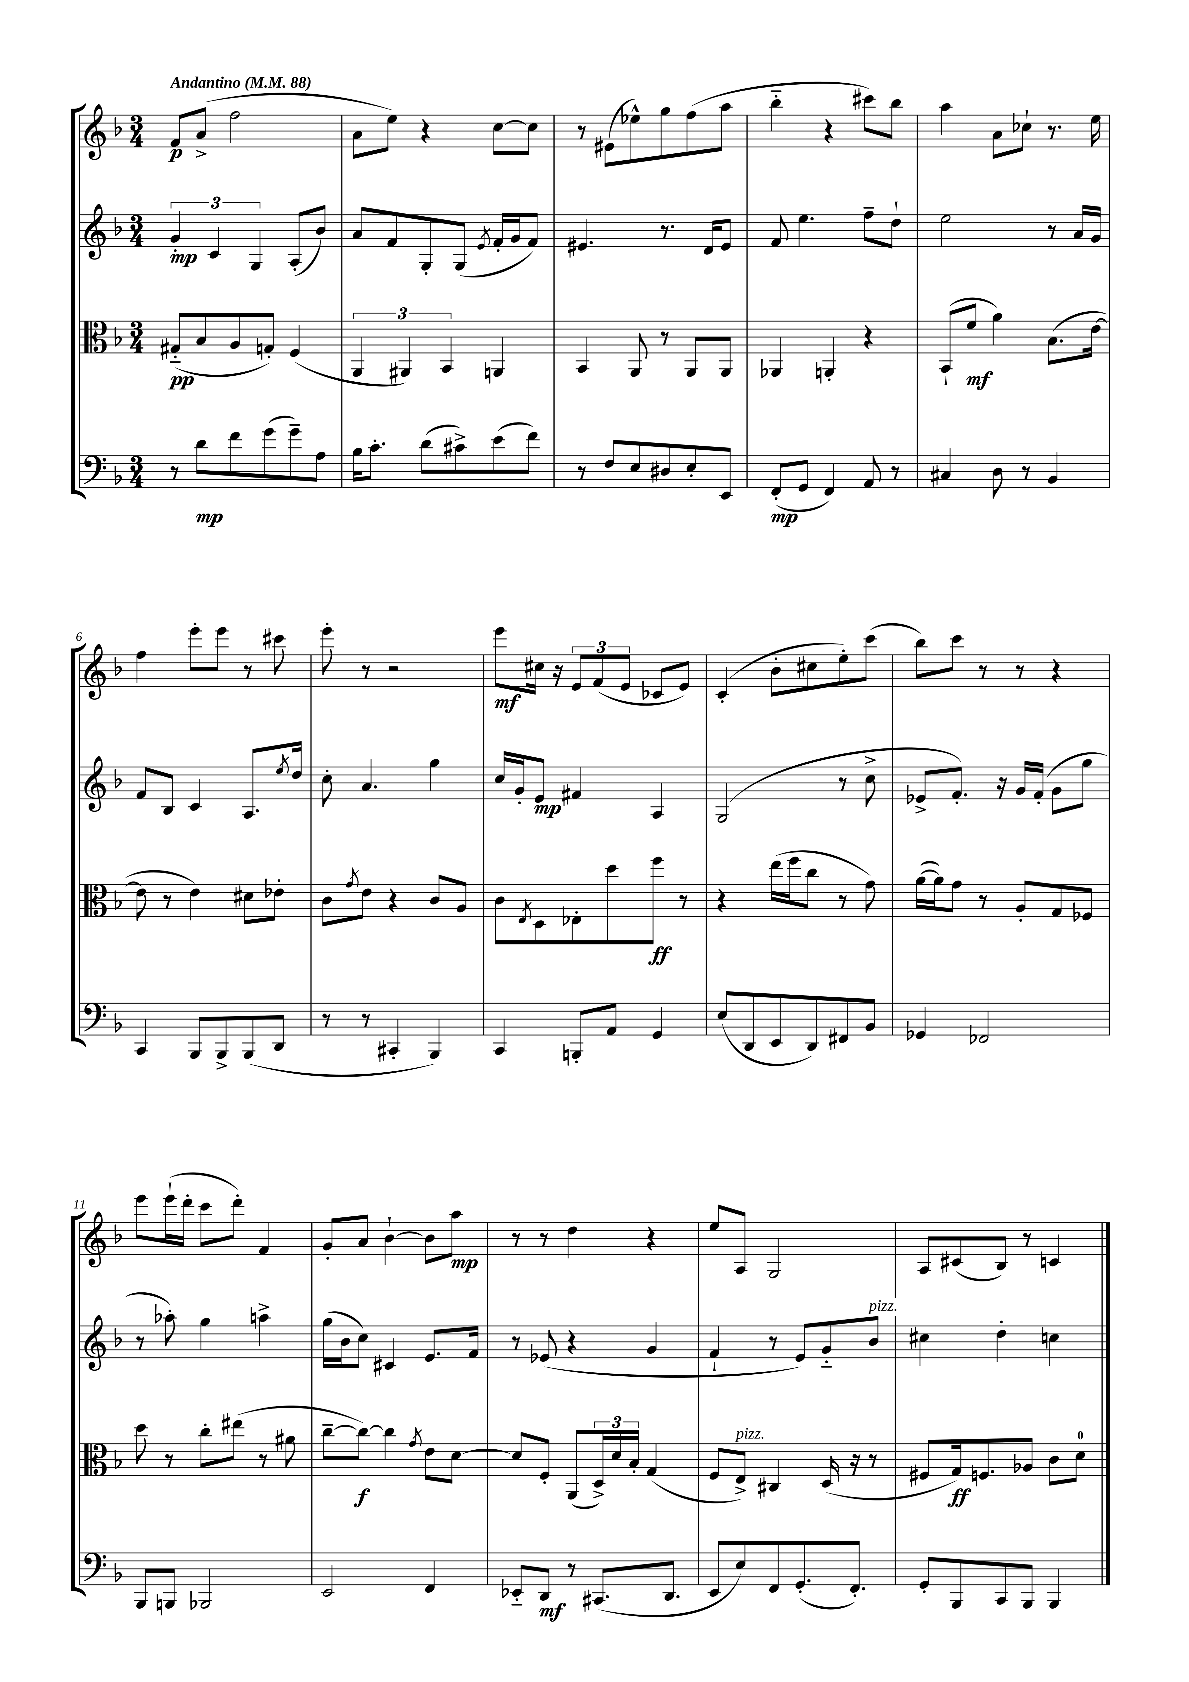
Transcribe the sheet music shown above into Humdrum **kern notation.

**kern	**kern	**kern	**kern
*staff4	*staff3	*staff2	*staff1
*clefF4	*clefC3	*clefG2	*clefG2
*k[b-]	*k[b-]	*k[b-]	*k[b-]
*M3/4	*M3/4	*M3/4	*M3/4
*MM88	*MM88	*MM88	*MM88
8r	(8G#'~	6g'	8f
8d	8B-	.	(8a^
.	.	6c	.
8f	8A	.	2ff
.	.	6G	.
(8g	8G')	.	.
8g~)	(4F	(8A'	.
8A	.	8b-)	.
=	=	=	=
16B-	6AA	8a	8a
8.c'	.	.	.
.	.	8f	8ee)
.	6AA#)	.	.
(8d	.	8G'	4r
.	6BB-	.	.
8c#^)	.	(8G	.
.	.	8qe	.
(8e	4AA	16f'	[8cc
.	.	16g	.
8f)	.	8f)	8cc]
=	=	=	=
8r	4BB-	4.e#	8r
8F	.	.	(8e#
8E	8AA	.	8ee-^^)
8D#	8r	8.r	8gg
8E'	8AA	.	(8ff
.	.	16d	.
8EE	8AA	8e#	8aa
=	=	=	=
(8FF'	4AA-	8f	4bb-'~
8GG	.	4.ee	.
4FF)	4AA'	.	4r
8AA	4r	8ff~	8ccc#)
8r	.	8dd`	8bb-
=	=	=	=
4C#	(8BB-`	2ee	4aa
.	8f	.	.
8D	4a)	.	8a
8r	.	.	8cc-`
4BB-	(8.B-	8r	8.r
.	.	16a	.
.	[16e	16g	16ee
=	=	=	=
4CC	8e]	8f	4ff
.	8r	8B-	.
8BBB-	4e)	4c	8eee'
8BBB-^	.	.	8eee
(8BBB-	8d#	8.A	8r
8DD	8e-'	.	8ccc#
.	.	8qee	.
.	.	16dd	.
=	=	=	=
8r	8c	8cc'	8eee'
.	8qg	.	.
8r	8e	4.a	8r
4CC#'	4r	.	2r
4BBB-)	8c	4gg	.
.	8A	.	.
=	=	=	=
4CC	8c	16cc	8eee
.	.	16g'	.
.	8qE	.	.
.	8D	8e	16cc#
.	.	.	16r
8BBB'	8E-'	4f#	12e
.	.	.	(12f
8AA	8dd	.	.
.	.	.	12e
4GG	8ff	4A	8c-
.	8r	.	8e)
=	=	=	=
(8E	4r	(2G	(4c'
8DD	.	.	.
8EE	(16ee	.	8b-'
.	16ff	.	.
8DD)	8cc	.	8cc#
8FF#	8r	8r	8ee')
8BB-	8g)	8cc^	(8ccc
=	=	=	=
4GG-	([16a	8e-^	8bb-)
.	16a])	.	.
.	8g	8.f')	8ccc
2FF-	8r	.	8r
.	.	16r	.
.	8A'	16g	8r
.	.	(16f'	.
.	8G	8g	4r
.	8F-	8gg	.
=	=	=	=
8BBB-	8dd	8r	8eee
8BBB	8r	8aa-')	(16eee`
.	.	.	16ddd'
2BBB-	8cc'	4gg	8ccc
.	(8ee#	.	8ddd')
.	8r	4aa^	4f
.	8a#	.	.
=	=	=	=
2EE	[8cc~	(16gg	8g'
.	.	16b-	.
.	8cc_)	8cc)	8a
.	4cc]	4c#	[4b-`
.	8qg	.	.
4FF	8e	8.e	8b-]
.	[8d	.	8aa
.	.	16f	.
=	=	=	=
8EE-'~	8d]	8r	8r
8DD	8F'	(8e-	8r
8r	(8AA	4r	4dd
(8.CC#	24D^)	.	.
.	24d	.	.
.	24B-'	.	.
.	(4G	4g	4r
8.DD	.	.	.
=	=	=	=
8EE	8F	4f`	8ee
8E)	8E^)	.	8A
8FF	4C#	8r	2G
(8.GG'	.	8e)	.
.	(16D	8g'~	.
8.FF')	16r	.	.
.	8r	8b-	.
=	=	=	=
8GG'	8F#	4cc#	8A
8BBB-	16G)	.	(8c#
.	8.F	.	.
8CC	.	4dd'	8B-)
8BBB-	8A-	.	8r
4BBB-	8c	4cc	4c
.	8d	.	.
==	==	==	==
*-	*-	*-	*-
